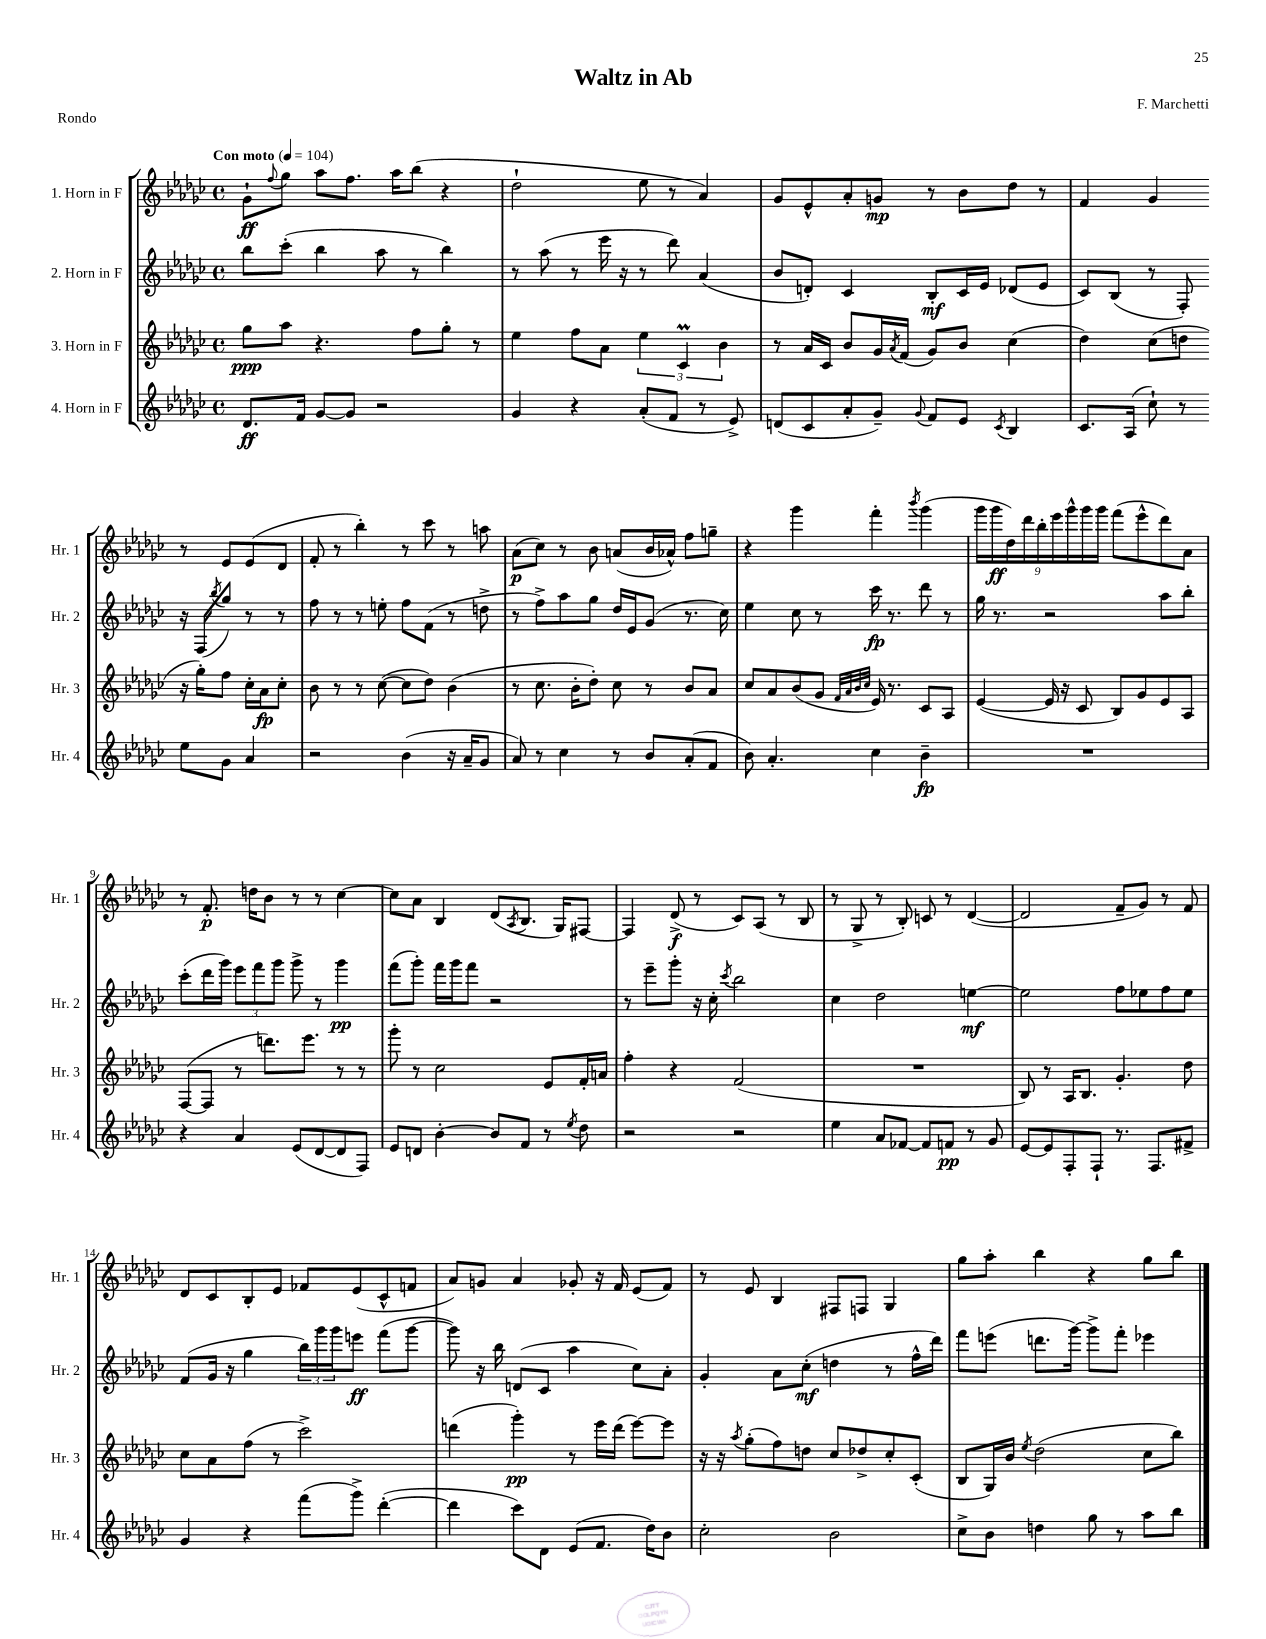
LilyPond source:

\header { title = "Waltz in Ab" composer = "F. Marchetti" piece = "Rondo" }
<<
\new StaffGroup <<
\new Staff = "s0" \with { instrumentName = "1. Horn in F" shortInstrumentName = "Hr. 1" } {
    \clef treble \key ges \major \defaultTimeSignature \time 4/4 \tempo "Con moto" 4 = 104
    ges'8-!\ff \appoggiatura { f''8 } ges''8 aes''8 f''8. aes''16 bes''8( r4 |
    des''2-! ees''8 r8 aes'4) |
    ges'8 ees'8-^ aes'8-. g'8\mp r8 bes'8 des''8 r8 |
    f'4 ges'4 r8 ees'8 ees'8( des'8 |
    f'8-. r8 bes''4-.) r8 ces'''8 r8 a''8 |
    aes'8\p( ces''8) r8 bes'8 a'8( bes'16 aes'16-^) f''8 g''8-- |
    r4 ges'''4 f'''4-. \acciaccatura { bes'''8 } ges'''4( |
    \tuplet 9/8 { ges'''16 ges'''16\ff des''16) des'''16 bes''16-. ees'''16 ges'''16-^ ges'''16 ges'''16 } f'''8( ees'''8-^ des'''8) aes'8 |
    r8 f'8.-.\p d''16 bes'8 r8 r8 ces''4~ |
    ces''8 aes'8 bes4 des'8( \acciaccatura { aes8 } bes8. ges16) fis8~ |
    fis4 des'8->\f( r8 ces'8) aes8( r8 bes8 |
    r8 ges8-> r8 bes8-.) c'8 r8 des'4~( |
    des'2 f'8-- ges'8) r8 f'8 |
    des'8 ces'8 bes8-. ees'8 fes'8 ees'8( ces'8-^ f'8 |
    aes'8) g'8 aes'4 ges'8-. r16 f'16 ees'8( f'8) |
    r8 ees'8 bes4 fis8 f8 ges4 |
    ges''8 aes''8-. bes''4 r4 ges''8 bes''8 \bar "|." |
}
\new Staff = "s1" \with { instrumentName = "2. Horn in F" shortInstrumentName = "Hr. 2" } {
    \clef treble \key ges \major \defaultTimeSignature \time 4/4
    bes''8 ces'''8-.( bes''4 aes''8 r8 bes''4) |
    r8 aes''8( r8 ees'''16 r16 r8 des'''8) aes'4( |
    bes'8 d'8-.) ces'4 bes8-.\mf ces'16 ees'16 des'8( ees'8 |
    ces'8) bes8( r8 f8-.) r16 f16( \acciaccatura { bes''8 } ges''8) r8 r8 |
    f''8 r8 r8 e''8-. f''8 f'8( r8 d''8-> |
    r8 f''8->) aes''8 ges''8 des''16 ees'16 ges'8( r8. ces''16) |
    ees''4 ces''8 r8 ces'''16\fp r8. des'''8 r8 |
    ges''16 r8. r2 aes''8 bes''8-. |
    ces'''8-.( des'''16 ges'''16) \tuplet 3/2 { ees'''8 f'''8 ges'''8 } ges'''8-> r8 ges'''4\pp |
    f'''8( ges'''8-.) f'''16 ges'''16 f'''8 r2 |
    r8 ees'''8-- ges'''8-. r16 ces''16-. \acciaccatura { ces'''8 } bes''2 |
    ces''4 des''2 e''4~\mf |
    e''2 f''8 ees''8 f''8 ees''8 |
    f'8( ges'16 r16 ges''4 \tuplet 3/2 { bes''16) ges'''16 ges'''16 } e'''8\ff f'''8( ges'''8~ |
    ges'''8) r16 bes''16 d'8( ces'8 aes''4 ces''8) aes'8-. |
    ges'4-. aes'8 ces''8-.\mf( d''4 r8 f''16-^ des'''16) |
    f'''8 e'''8( d'''8. ges'''16~) ges'''8-> f'''8-. ees'''4 \bar "|." |
}
\new Staff = "s2" \with { instrumentName = "3. Horn in F" shortInstrumentName = "Hr. 3" } {
    \clef treble \key ges \major \defaultTimeSignature \time 4/4
    ges''8\ppp aes''8 r4. f''8 ges''8-. r8 |
    ees''4 f''8 aes'8 \tuplet 3/2 { ees''4 ces'4\prall bes'4 } |
    r8 aes'16 ces'16 bes'8 ges'16 \acciaccatura { aes'8 } f'16( ges'8) bes'8 ces''4( |
    des''4) ces''8( d''8 r16 ges''16-.) f''8 ces''16-. aes'16\fp ces''8-. |
    bes'8 r8 r8 ces''8~( ces''8 des''8) bes'4( |
    r8 ces''8. bes'16-. des''8-.) ces''8 r8 bes'8 aes'8 |
    ces''8 aes'8 bes'8( ges'8 \grace { f'32 aes'32 bes'32 ces''32 } ees'16) r8. ces'8 aes8 |
    ees'4~( ees'16 r16 ces'8 bes8) ges'8 ees'8 aes8 |
    f8~( f8 r8 d'''8.) ees'''8. r8 r8 |
    ges'''8-. r8 ces''2 ees'8 f'16-. a'16 |
    f''4-. r4 f'2( |
    R1 |
    bes8) r8 aes16 bes8. ges'4.-. des''8 |
    ces''8 aes'8 f''8( r8 ces'''2->) |
    d'''4( ges'''4-.\pp) r8 ees'''16 d'''16( ees'''8~) ees'''8 |
    r16 r16 \acciaccatura { aes''8 } ges''8-.( f''8) d''8 ces''8 des''8-> ces''8-. ces'8-.( |
    bes8 ges16) bes'16 \acciaccatura { ees''8 } des''2( ces''8 bes''8) \bar "|." |
}
\new Staff = "s3" \with { instrumentName = "4. Horn in F" shortInstrumentName = "Hr. 4" } {
    \clef treble \key ges \major \defaultTimeSignature \time 4/4
    des'8.\ff f'16 ges'8~ ges'8 r2 |
    ges'4 r4 aes'8-.( f'8 r8 ees'8->) |
    d'8( ces'8 aes'8-. ges'8--) \appoggiatura { ges'8 } f'8 ees'8 \acciaccatura { ces'8 } bes4 |
    ces'8. aes16( ces''8-!) r8 ees''8 ges'8 aes'4 |
    r2 bes'4( r16 aes'16-- ges'8 |
    aes'8) r8 ces''4 r8 bes'8 aes'8-.( f'8 |
    bes'8) aes'4.-. ces''4 bes'4--\fp |
    R1 |
    r4 aes'4 ees'8( des'8~ des'8 f8) |
    ees'8 d'8 bes'4~-. bes'8 f'8 r8 \acciaccatura { ees''8 } des''8 |
    r2 r2 |
    ees''4 aes'8 fes'8~ fes'8 f'8\pp r8 ges'8 |
    ees'8~ ees'8 f8-. f8-! r8. f8. fis'8-> |
    ges'4 r4 f'''8( ges'''8->) des'''4~-.( |
    des'''4 ces'''8) des'8 ees'8( f'8. des''16) bes'8 |
    ces''2-. bes'2 |
    ces''8-> bes'8 d''4 ges''8 r8 aes''8 bes''8 \bar "|." |
}
>>
>>
